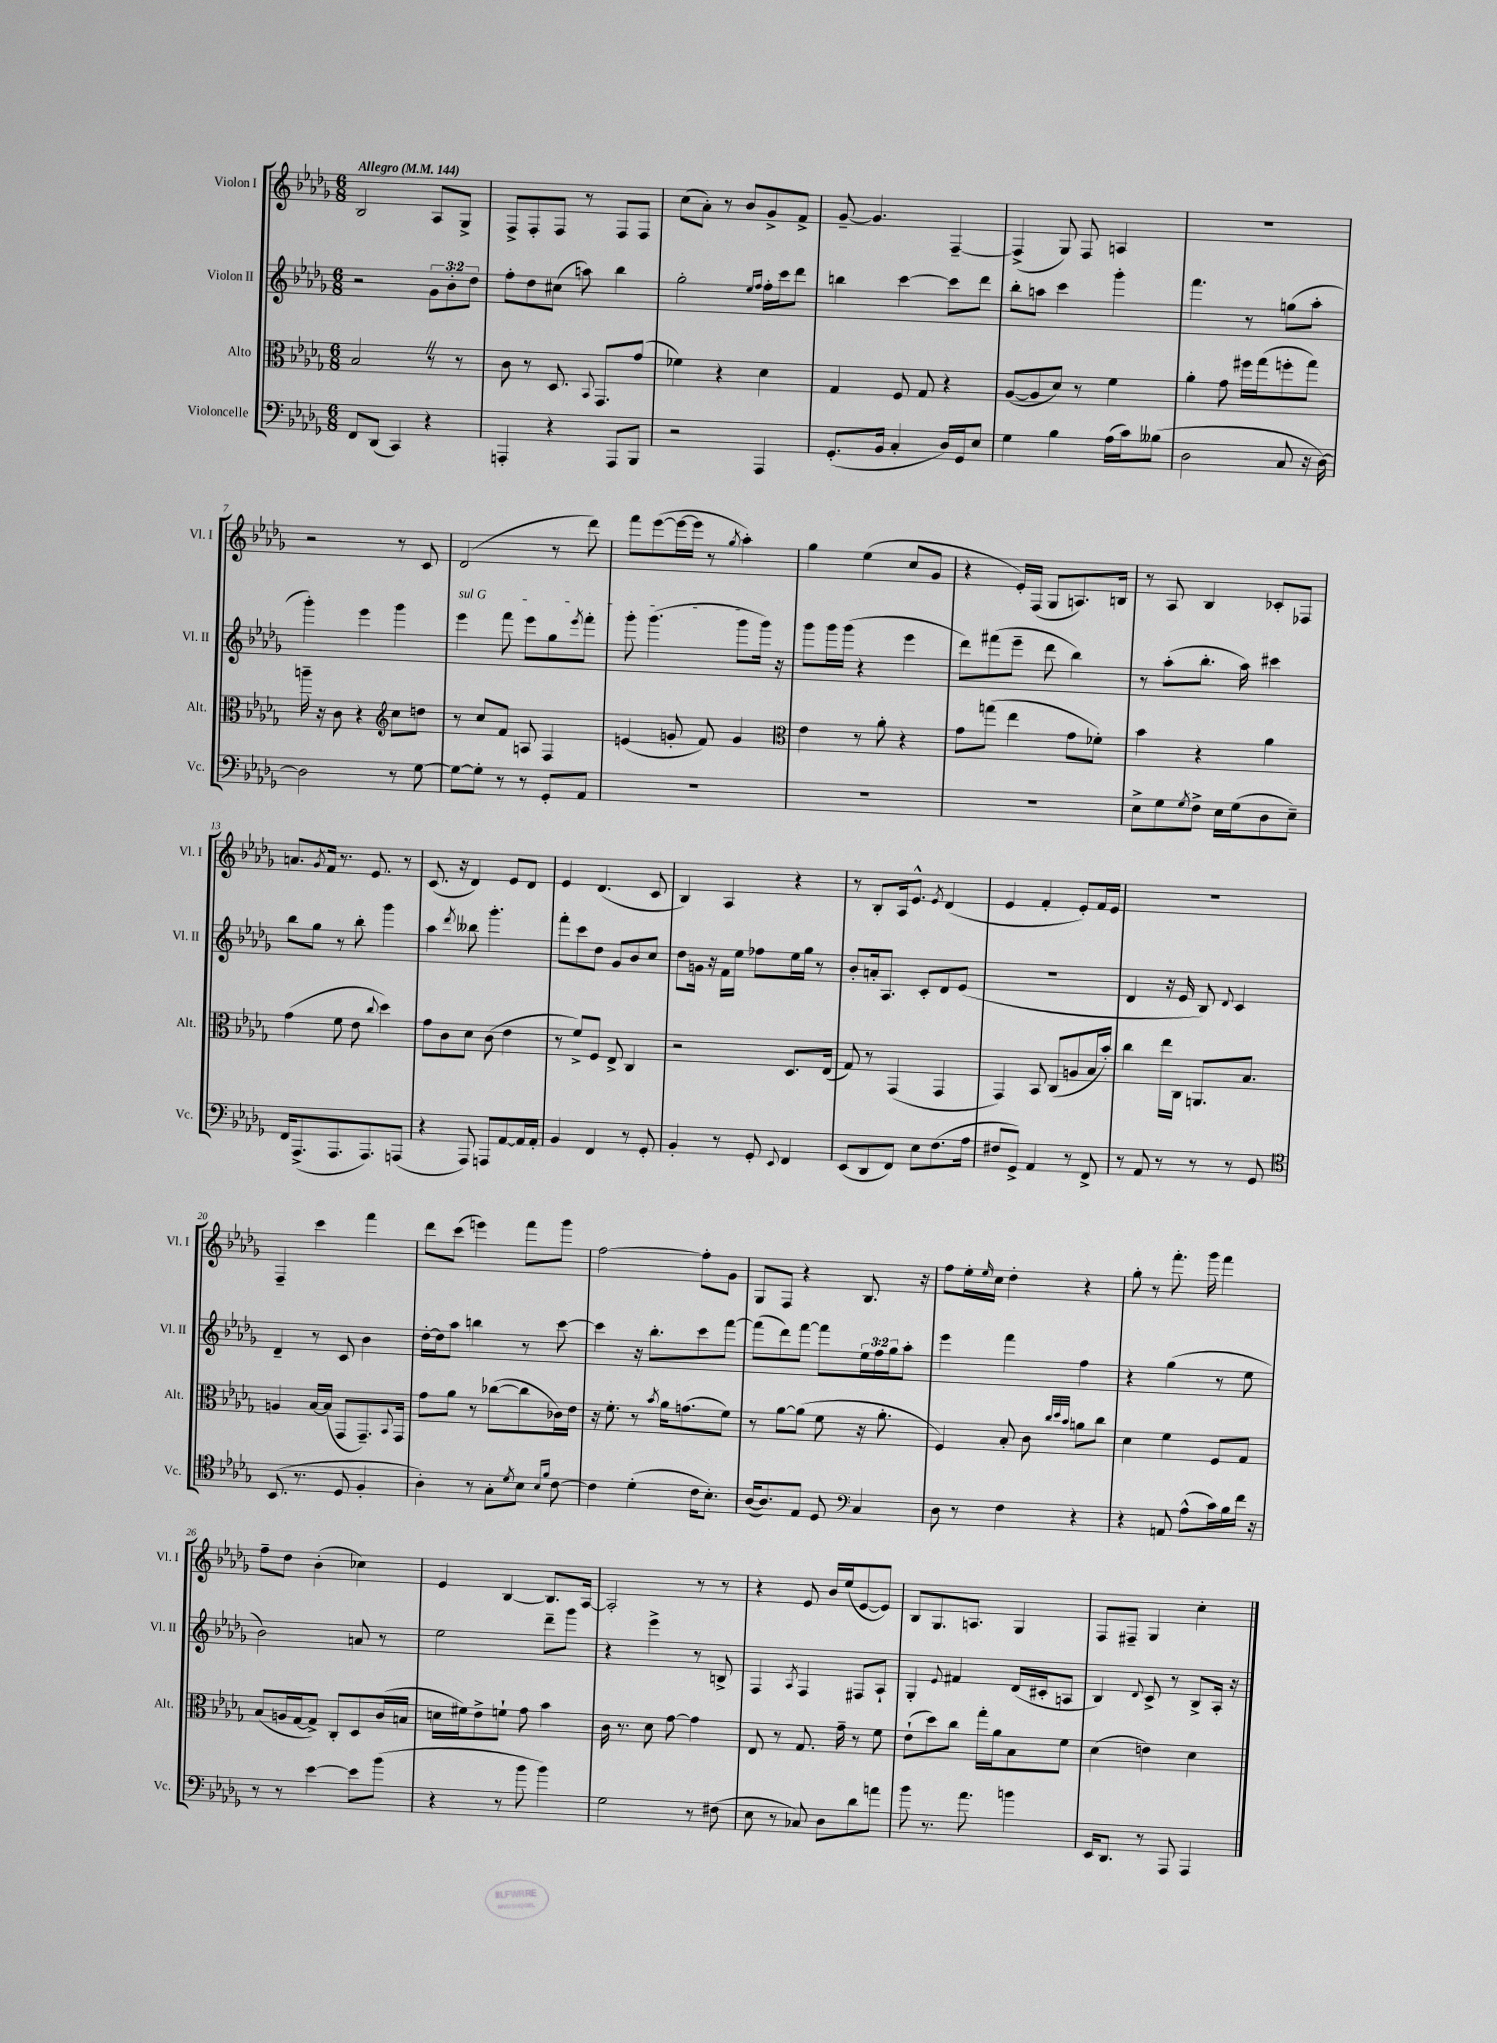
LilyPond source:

<<
\new StaffGroup <<
\new Staff = "s0" \with { instrumentName = "Violon I" shortInstrumentName = "Vl. I" } {
    \clef treble \key des \major \numericTimeSignature \time 6/8 \tempo "Allegro" 4 = 144
    bes2 aes8 ges8-> |
    f8-> f8-. f8 r8 f8 f8 |
    c''8( aes'8-.) r8 bes'8 ges'8-> f'8-> |
    ges'8~-- ges'4. f4~-- |
    f4->( ges8) f8 a4 |
    R2. |
    r2 r8 c'8 |
    des'2( r8 des'''8) |
    f'''8 ees'''8~( ees'''16~ ees'''16 r8 \acciaccatura { ges''8 } aes''4-.) |
    ges''4 ees''4( c''8 ges'8 |
    r4 ees'16-.) f16( ges8 a8.) b16 |
    r8 aes8 bes4 ces'8-. fes8 |
    a'8. \acciaccatura { ges'8 } f'16 r8. ees'8. r8 |
    c'8.( r16 des'4) ees'8 des'8 |
    ees'4 des'4.( c'8 |
    bes4) aes4 r4 |
    r8 bes8-. aes16 ees'8.-^ \acciaccatura { ees'8 } des'4( |
    ees'4 f'4-. ees'8-.) f'16 ees'16 |
    R2. |
    f4-- c'''4 f'''4 |
    des'''8 c'''8( e'''4) f'''8 ges'''8 |
    f''2~ f''8-. ges'8 |
    ges8 f8 r4 bes8. r16 |
    f''8 ees''16-. \grace { ees''16 } c''16 des''4-. r4 |
    ges''8-. r8 f'''8.-. ges'''16 f'''4 |
    f''8-- des''8 bes'4-.( ces''4) |
    ees'4 bes4~ bes8. aes16~ |
    aes2-. r8 r8 |
    r4 ees'8 bes'16 ees''16( ees'8~ ees'8) |
    bes8 ges8. a8. ges4 |
    f8 fis8-- ges4 c''4-. \bar "|." |
}
\new Staff = "s1" \with { instrumentName = "Violon II" shortInstrumentName = "Vl. II" } {
    \clef treble \key des \major \numericTimeSignature \time 6/8 \override Staff.TupletNumber.text = #tuplet-number::calc-fraction-text
    r2 \tuplet 3/2 { ges'8 bes'8-. des''8 } |
    f''8-. des''8 cis''8( a''8) bes''4 |
    ges''2-. \grace { ees''16 f''16 } f''16-. c'''16 des'''8 |
    b''4 c'''4~ c'''8 des'''8 |
    bes''8-. a''8 c'''4 ges'''4-. |
    f'''4. r8 g''8( aes''8-. |
    ges'''4-.) ees'''4 ges'''4 |
    \once \override TextSpanner.bound-details.left.text = \markup { \italic "sul G" } ees'''4\startTextSpan f'''8 ees'''8 ges''8 \acciaccatura { ees'''8 } f'''8-. |
    ges'''8-. ges'''4.( ges'''8 ges'''16\stopTextSpan) r16 |
    ges'''8 ges'''16 ges'''16( r4 ees'''4 |
    des'''8) fis'''8( ees'''8-- des'''8 bes''4) |
    r8 aes''8-.( bes''8.-. aes''16) cis'''4 |
    bes''8 ges''8 r8 bes''8-. ges'''4 |
    aes''4 \acciaccatura { des'''8 } beses''8 ges'''4.-. |
    f'''8-. c'''8 des''8 ges'8 bes'8 c''8 |
    des''8 g'16 r16 f'16 ees''16 fes''8 ees''16 ges''16 r8 |
    bes'8-. a'16-. aes8. c'8-. des'8 ees'8( |
    R2. |
    des'4 r16 ees'16 bes8) \appoggiatura { des'8 } c'4 |
    des'4-- r8 c'8 bes'4 |
    des''16~-. des''16 aes''8 b''4 r8 c'''8~ |
    c'''4 r16 bes''8.-. c'''8 f'''8~ |
    f'''8( des'''8) f'''8~ f'''8 \tuplet 3/2 { ees''16 f''16 ges''16 } aes''8-. |
    ees'''4 f'''4 f''4 |
    r4 ges''4( r8 ees''8 |
    bes'2) a'8 r8 |
    ees''2 des'''8-- ges'''8 |
    r4 ees'''4-> r8 b8-> |
    f4 \acciaccatura { aes8 } f4 fis8 aes8-! |
    ges4-. \appoggiatura { ees'8 } fis'4 des'16( cis'16-. a8 |
    bes4) \appoggiatura { des'8 } c'8-> r8 bes8-> aes16-. r16 \bar "|." |
}
\new Staff = "s2" \with { instrumentName = "Alto" shortInstrumentName = "Alt." } {
    \clef alto \key des \major \numericTimeSignature \time 6/8
    bes2 \once \override BreathingSign.text = \markup { \musicglyph "scripts.caesura.straight" } \breathe r8 r8 |
    c'8 r8 des8. \appoggiatura { bes,8 } ges,8. ges'8( |
    fes'4) r4 des'4 |
    ges4 f8 ges8 r4 |
    aes8~( aes8 des'8) r8 f'4 |
    aes'4-. ges'8 fis''16 ges''16( f''8-. ges''8) |
    a''16-- r16 c'8 r4 \clef treble c''8 d''8 |
    r8 c''8 f'8 a8 f4 |
    e'4( g'8-. f'8) g'4 |
    \clef alto ees'4 r8 aes'8-. r4 |
    ges'8 g''8( ees''4 ges'8 fes'8-.) |
    bes'4 r4 aes'4 |
    ges'4( f'8 ees'8 \appoggiatura { c''8 } des''4) |
    ges'8 c'8 des'8 c'8( ees'4 |
    r8 f'8->) f8 ees8-> c4 |
    r2 des8. ees16( |
    ges8) r8 ges,4( ges,4 |
    ges,4) bes,8 c8( a8 bes16 bes'16-.) |
    c''4 ees''16 c16 a,8. bes8. |
    a4 bes16~ bes16( ges,8 ges,8.--) \appoggiatura { bes,8 } ges,16 |
    ges'8 aes'8 r8 ces''8~( ces''8 ces'16) ees'16 |
    r16 f'8.-. r8 \acciaccatura { bes'8 } aes'16 g'8.( f'8) |
    r8 aes'8~ aes'8( f'8 r16 aes'8.-. |
    f4) bes8-. c'8 \grace { c''32 des''32 bes'32 } a'8 c''8 |
    des'4 f'4 f8 ges8 |
    bes8( a16 ges16~ ges8->) c8-. des8 c'16( b16 |
    d'16 fis'16) ees'8-> f'8-! ges'8 bes'4 |
    c'16 r8. des'8 ges'8~ ges'4 |
    ees8 r8 ges8. ges'16-- r8 f'8 |
    ees'8-!( des''8) c''8 ges''16-. aes'16 bes8 f'8 |
    des'4( e'4) des'4 \bar "|." |
}
\new Staff = "s3" \with { instrumentName = "Violoncelle" shortInstrumentName = "Vc." } {
    \clef bass \key des \major \numericTimeSignature \time 6/8
    f,8 des,8( c,4) r4 |
    a,,4-. r4 a,,8 bes,,8 |
    r2 aes,,4 |
    ges,8.-.( bes,16 c4-. des16) ges,16 ees8 |
    ges4 bes4 aes16( c'16) beses8( |
    des2 c8 r16 des16~) |
    des2 r8 ges8~ |
    ges8~ ges8-. r8 r8 ges,8-. aes,8 |
    R2. |
    R2. |
    R2. |
    ees8-> ges8 \acciaccatura { ges8 } f8-> ees16 ges16( des8 ees8--) |
    f,16 aes,,8.->( aes,,8. aes,,8.) a,,8( |
    r4 aes,,8) a,,8 aes,8~ aes,16 aes,16-. |
    bes,4 f,4 r8 ges,8-. |
    bes,4-. r8 ges,8-. \appoggiatura { ees,8 } f,4 |
    ees,8( des,8 f,8) ees8 f8.( aes16 |
    fis8 ges,8->) aes,4 r8 f,8-> |
    r8 aes,8 r8 r8 r8 ges,8 |
    \clef tenor bes,8.( r8. des8 f4-. |
    aes4-.) r8 ges8-. \acciaccatura { des'8 } bes8 \grace { bes16 f'16 } c'8~ |
    c'4 des'4-.( c'16 bes8.-.) |
    aes16~( aes8.) ees8 des8 \clef bass c4 |
    des8 r8 f4 r4 |
    r4 a,8 aes8-^( c'16) bes16 f'16 r16 |
    r8 r8 ees'4~ ees'8 bes'8( |
    r4 r8 bes'8 bes'4) |
    ges2 r8 fis8( |
    ees8 r8 ces8) des8 des'8 a'8 |
    bes'8 r8. aes'8. b'4 |
    ees,16 des,8. r8 aes,,8 aes,,4 \bar "|." |
}
>>
>>
